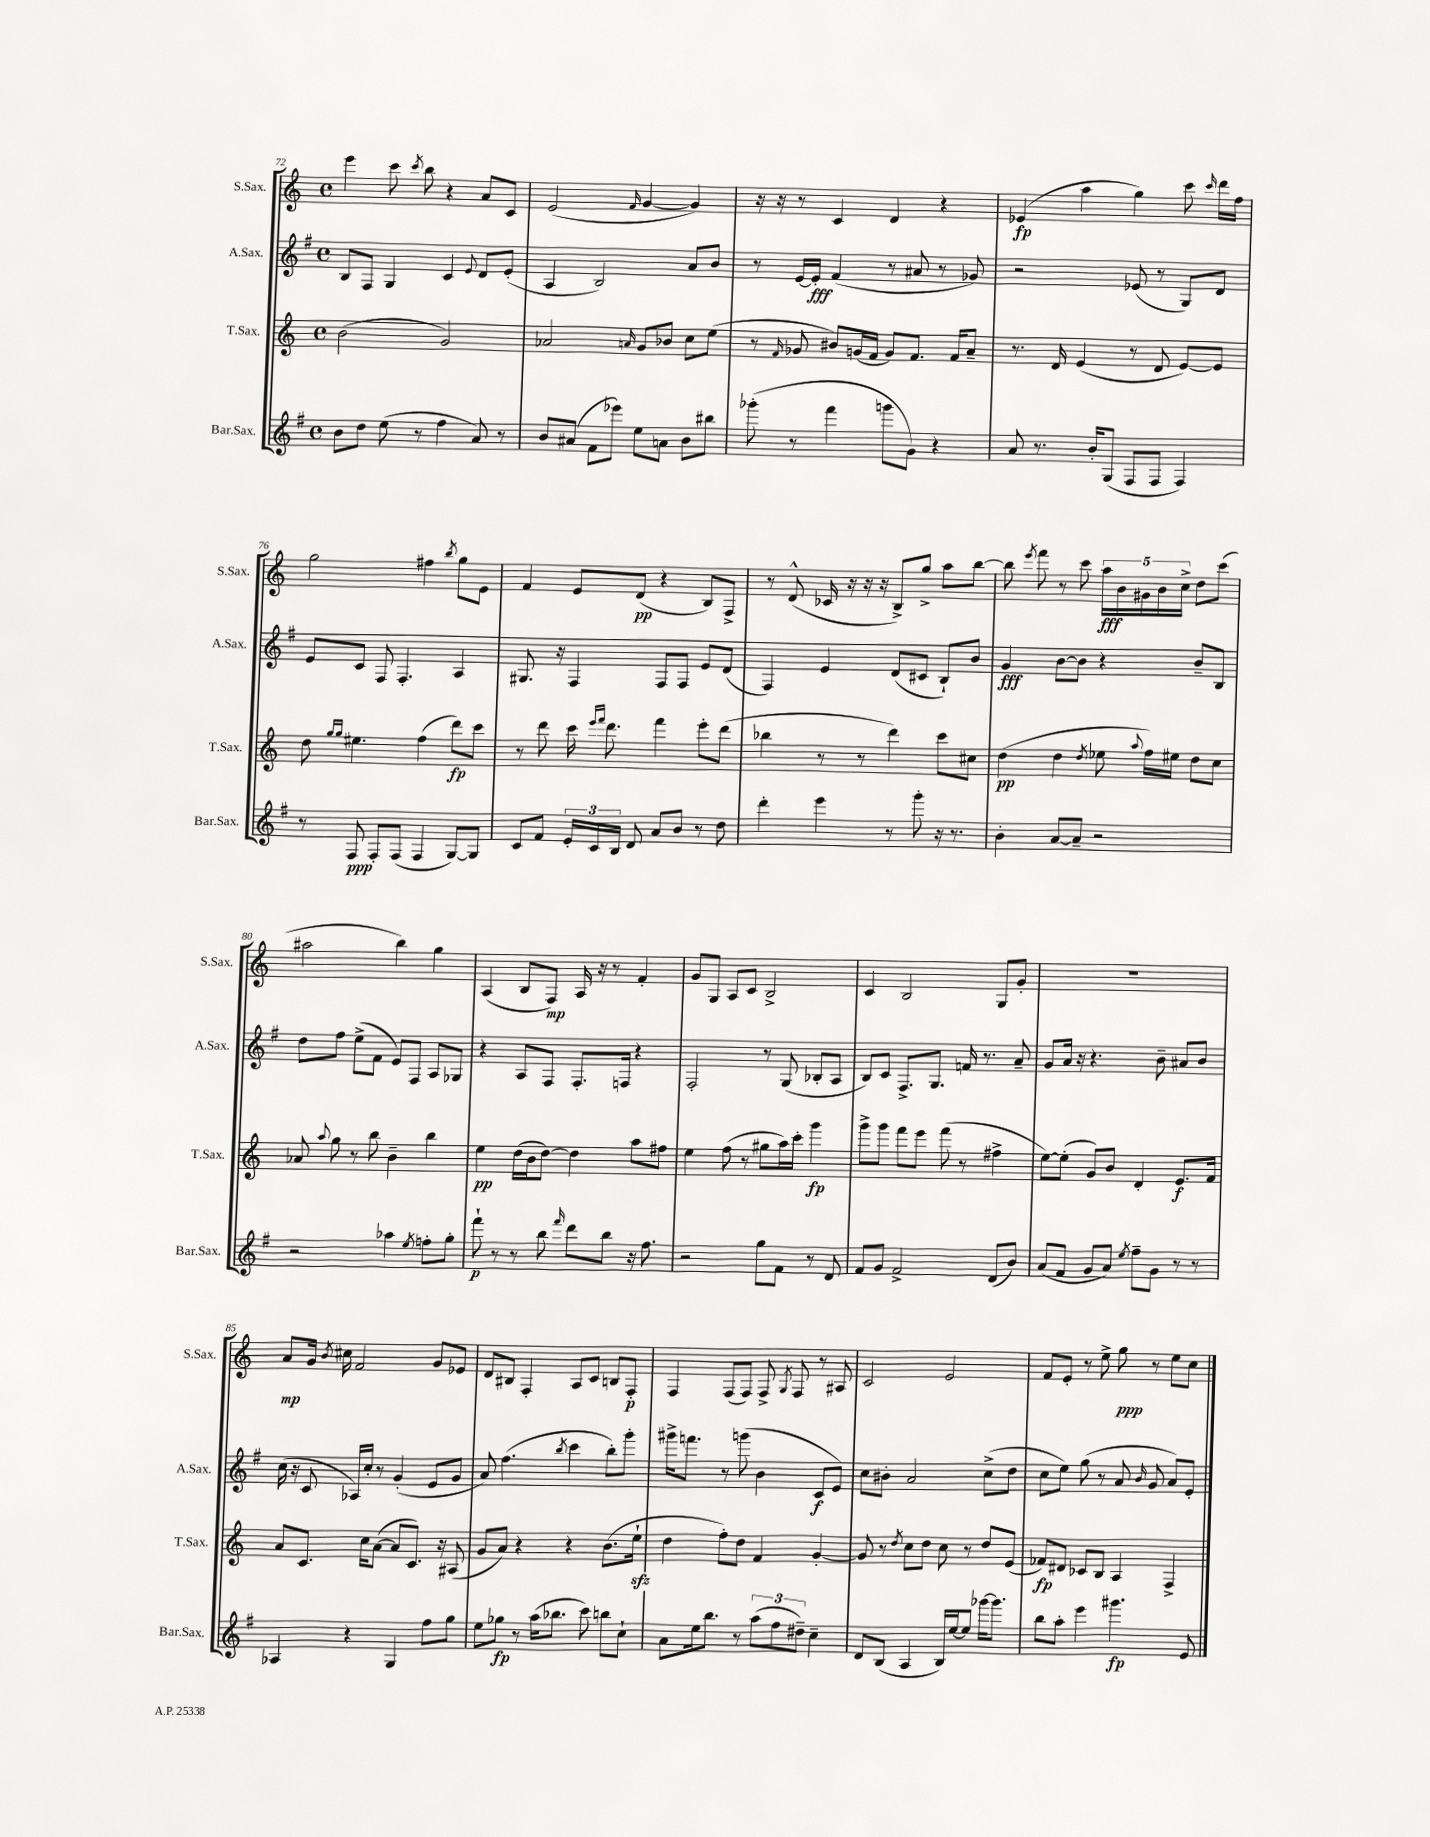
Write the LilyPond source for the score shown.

<<
\new StaffGroup <<
\new Staff = "s0" \with { instrumentName = "S.Sax." shortInstrumentName = "S.Sax." } {
    \clef treble \key c \major \defaultTimeSignature \time 4/4
    \autoBeamOff e'''4 c'''8 \acciaccatura { c'''8 } b''8 r4 a'8[ c'8] |
    e'2( \grace { f'16 } g'4~ g'4) |
    r16 r16 r8 c'4 d'4 r4 |
    ees'4\fp( a''4 g''4) c'''8 \grace { c'''16 } d'''16[ f''16] |
    g''2 fis''4 \acciaccatura { b''8 } g''8[ e'8] |
    f'4 e'8[ d'8]\pp( r4 b8[) f8]-> |
    r8 d'8-^( ces'16 r16 r16 r16 b8[->) g''8]-> a''8[ b''8]~ |
    b''8 \acciaccatura { e'''8 } f'''8 r8 c'''8 \tuplet 5/4 { a''16[\fff b'16 gis'16 b'16 c''16]-> } d''8[ c'''8]( |
    ais''2 b''4) g''4 |
    a4( b8[ f8]\mp) a16 r16 r8 f'4-. |
    g'8[ g8] a8[ c'8] b2-> |
    c'4 b2 g8[ g'8]-. |
    R1 |
    a'8[\mp g'16] \acciaccatura { b'8 } cis''16 f'2 g'8[ ees'8] |
    d'8[ bis8] f4-. a8[ c'8] b8[ f8]-.\p |
    f4 f8[( f8]) f8-> \acciaccatura { g8 } f8 r8 ais8 |
    c'2 e'2 |
    f'8[ e'8]-. r8 e''8-> g''8\ppp r8 e''8[ c''8] \bar "|." |
}
\new Staff = "s1" \with { instrumentName = "A.Sax." shortInstrumentName = "A.Sax." } {
    \clef treble \key g \major \defaultTimeSignature \time 4/4
    \autoBeamOff b8[ fis8] g4 c'4 \appoggiatura { e'8 } d'8[ e'8]-.( |
    a4 b2) a'8[ b'8] |
    r8 e'16[~ e'16]-.\fff fis'4( r8 ais'8 r8 ges'8) |
    r2 ees'8( r8 g8[) d'8] |
    e'8[ c'8] fis8 fis4.-. a4 |
    gis8. r16 fis4 fis8[ fis8] e'8[ d'8]( |
    fis4) e'4 d'8[( cis'8] b8[-!) b'8] |
    g'4\fff b'8[~ b'8] r4 b'8[-- b8] |
    d''8[ fis''8] e''8[->( fis'8] e'8[) fis8] a8[ ges8] |
    r4 a8[ fis8] fis8.[-. f16] r4 |
    fis2-. r8 g8( bes8[-. a8] |
    b8[) c'8] fis8.[-> g8.] f'16 r8. a'8-- |
    g'8[ a'16] r16 r4. b'8-- ais'8[ b'8] |
    c''16( r16 c'8 aes16[) c''16]-. r8 g'4-.( e'8[ g'8] |
    a'8) fis''4.( \acciaccatura { b''8 } c'''4 b''8[-.) g'''8]-. |
    gis'''16[-> f'''8.] r8 g'''8( b'4 c'8[\f e'8]) |
    c''8[ bis'8]-. a'2 c''8[->( d''8] |
    c''8[ e''8]) g''8( r8 a'8 \grace { b'16 } g'8 a'8[) e'8]-. \bar "|." |
}
\new Staff = "s2" \with { instrumentName = "T.Sax." shortInstrumentName = "T.Sax." } {
    \clef treble \key c \major \defaultTimeSignature \time 4/4
    \autoBeamOff b'2( g'2) |
    aes'2 \grace { a'16 } g'8[ bes'8] c''8[ e''8]( |
    r8 \grace { f'16 } ges'8 bis'8[) g'16( f'16] g'8[) f'8.] f'16[ a'8]-- |
    r8. d'16 e'4( r8 d'8 e'8[~) e'8] |
    d''8 \grace { g''16[ g''16] } eis''4. f''4( d'''8[\fp) c'''8] |
    r8 d'''8 c'''16 \grace { e'''16[ f'''16] } d'''8. f'''4 e'''8[-. d'''8]( |
    bes''4 r8 r8 d'''4) c'''8[ cis''8] |
    d''4\pp( d''4 \acciaccatura { d''8 } ees''8 \appoggiatura { a''8 } f''16[) eis''16] d''8[ c''8] |
    aes'8 \appoggiatura { a''8 } g''8 r8 b''8 b'4-- b''4 |
    e''4\pp d''16[( b'16 d''8]~) d''4 a''8[ fis''8] |
    e''4 f''8( r8 gis''8[ a''16) c'''16]-. g'''4\fp |
    g'''8[-> g'''8] f'''8[ e'''8] f'''8( r8 fis''4-> |
    e''8[~) e''8]-.( g'8[) b'8] d'4-. e'8.[\f f'16] |
    a'8[ c'8.] c''16[ a'8]~( a'8[ c'8.]) r16 ais8( |
    g'8[ a'8]) r4 r4 b'8.[( e''16]-!\sfz |
    d''4 f''8[-.) d''8] f'4 g'4~-. |
    g'8 r8 \acciaccatura { d''8 } c''8[ d''8] c''8 r8 d''8[ e'8]( |
    fes'8[\fp) dis'8] ces'8[ b8] a4 f4-> \bar "|." |
}
\new Staff = "s3" \with { instrumentName = "Bar.Sax." shortInstrumentName = "Bar.Sax." } {
    \clef treble \key g \major \defaultTimeSignature \time 4/4
    \autoBeamOff b'8[ d''8] e''8( r8 fis''4 a'8) r8 |
    b'8[ ais'8]( fis'8[ ees'''8]) e''8[ a'8] b'8[ bis''8] |
    ges'''8-.( r8 fis'''4 g'''8[ g'8]) r4 |
    a'8 r8. b'16[-. g8]( fis8[ fis8] fis4) |
    r8 fis8\ppp fis8[-. fis8]( fis4 g8[~) g8] |
    c'8[ fis'8] \tuplet 3/2 { e'16[-. c'16 b16] } d'8 a'8[ b'8] r8 d''8 |
    d'''4-. e'''4 r8 g'''8-. r16 r8. |
    b'4-. a'8[~ a'8]-- r2 |
    r2 aes''4 \acciaccatura { e''8 } f''8[-. g''8]-. |
    fis'''8-!\p r8 r8 b''8 \grace { fis'''16 } d'''8[ b''8] r16 fis''8. |
    r2 g''8[ fis'8] r8 d'8 |
    fis'8[ g'8] fis'2-> d'8[( b'8]) |
    a'8[( fis'8] g'8[ a'8]) \acciaccatura { e''8 } fis''8[-- g'8] r8 r8 |
    aes4 r4 g4 fis''8[ g''8] |
    e''8[ ges''8]\fp r8 a''16[( bes''8.] c'''8) b''8[ c''8]-! |
    a'8[ e''16 b''8.] r8 \tuplet 3/2 { a''8[( fis''8 dis''8]--) } c''4-- |
    d'8[ b8]( a4 b16[) e''16~ e''8] ges'''16[~ ges'''8.] |
    b''8[ a''8]-. e'''4 gis'''4.\fp e'8 \bar "|." |
}
>>
>>
\layout { \context { \Score currentBarNumber = #72 } }
